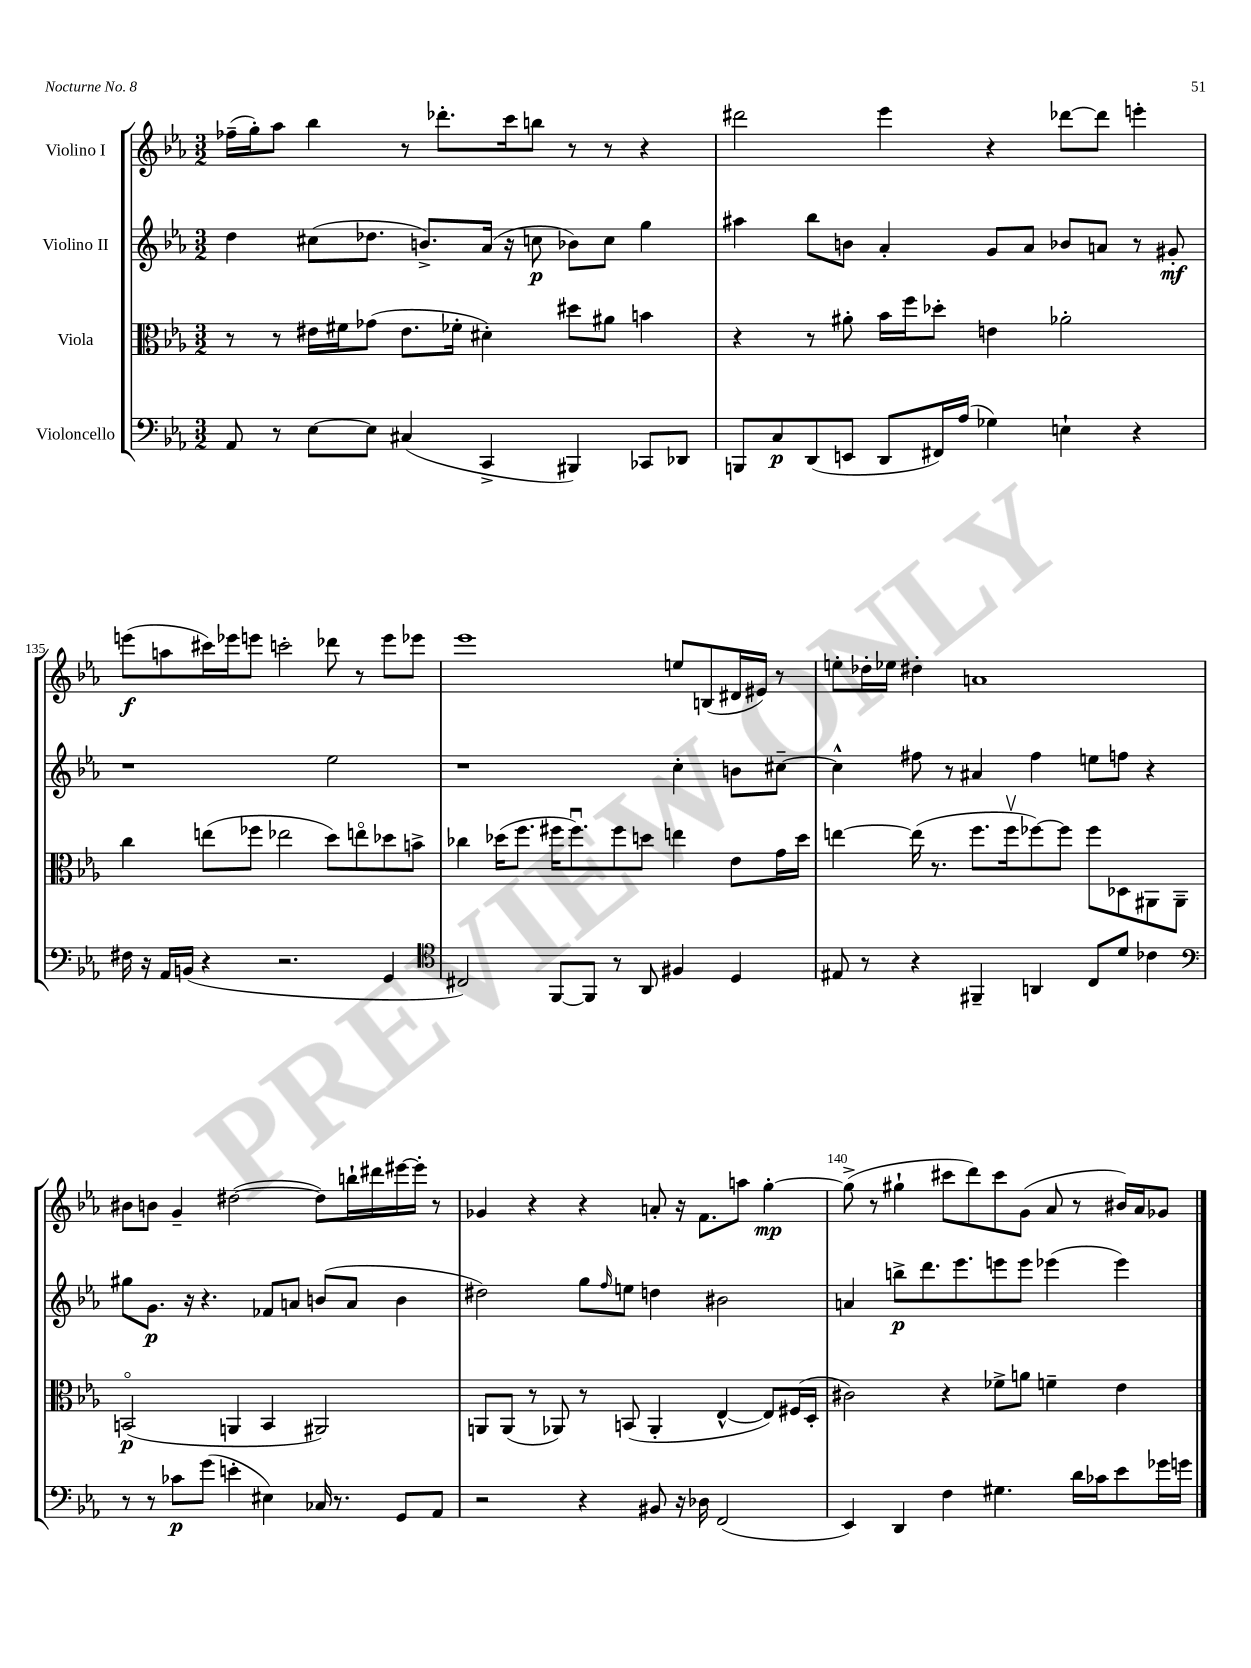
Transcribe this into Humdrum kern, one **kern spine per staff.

**kern	**dynam	**kern	**dynam	**kern	**dynam	**kern	**dynam
*part4	*part4	*part3	*part3	*part2	*part2	*part1	*part1
*staff4	*staff4	*staff3	*staff3	*staff2	*staff2	*staff1	*staff1
*I"Violoncello	*	*I"Viola	*	*I"Violino II	*	*I"Violino I	*
*clefF4	*	*clefC3	*	*clefG2	*	*clefG2	*
*k[b-e-a-]	*	*k[b-e-a-]	*	*k[b-e-a-]	*	*k[b-e-a-]	*
*M3/2	*	*M3/2	*	*M3/2	*	*M3/2	*
=133	=133	=133	=133	=133	=133	=133	=133
8AA-/	.	8r	.	4dd\	.	(16ff-X~\LL	.
.	.	.	.	.	.	16gg'\J)	.
8r	.	8r	.	.	.	8aa-\J	.
[8E-\L	.	16e#X\LL	.	(8cc#X\L	.	4bb-\	.
.	.	16f#X\J	.	.	.	.	.
8E-\J]	.	(8g-X\J	.	8.dd-X\J	.	.	.
(4C#X/	.	8.e#\L	.	.	.	8r	.
.	.	.	.	8.bn^/L)	.	.	.
.	.	.	.	.	.	8.ddd-X'\L	.
.	.	16f-X'\Jk	.	.	.	.	.
4CC^/	.	4d#X'\)	.	(16a-/Jk	.	.	.
.	.	.	.	16r	.	16ccc\k	.
.	.	.	.	8ccn\	p	8bbn\J	.
4BBB#X/)	.	8dd#X\L	.	8b-X\L)	.	8r	.
.	.	8a#X\J	.	8cc\J	.	8r	.
8CC-X/L	.	4bn\	.	4gg\	.	4r	.
8DD-X/J	.	.	.	.	.	.	.
=134	=134	=134	=134	=134	=134	=134	=134
8BBBn/L	.	4r	.	4aa#X\	.	2ddd#X\	.
8C/	p	.	.	.	.	.	.
(8DD/	.	8r	.	8bb-\L	.	.	.
8EEn/J	.	8a#X'\	.	8bn\J	.	.	.
8DD/L	.	16b-\LL	.	4a-'/	.	4eee-\	.
.	.	16ff\J	.	.	.	.	.
16FF#X/L)	.	8dd-X'\J	.	.	.	.	.
(16A-/JJ	.	.	.	.	.	.	.
4G-X\)	.	4en\	.	8g/L	.	4r	.
.	.	.	.	8a-/J	.	.	.
4En`\	.	2a-X'\	.	8b-X/L	.	[8ddd-X\L	.
.	.	.	.	8an/J	.	8ddd-\J]	.
4r	.	.	.	8r	.	4eeen'\	.
.	.	.	.	8g#X'/	mf	.	.
!!LO:LB:g=z
=135	=135	=135	=135	=135	=135	=135	=135
16F#X\	.	4cc\	.	1r	.	(8eeen\L	f
16r	.	.	.	.	.	.	.
16AA-/LL	.	.	.	.	.	8aan\	.
(16BBn/JJ	.	.	.	.	.	.	.
4r	.	(8een\L	.	.	.	16ccc#X\L)	.
.	.	.	.	.	.	16eee-X\J	.
.	.	8ff-X\J	.	.	.	8eeen\J	.
2.r	.	2ee-X\	.	.	.	2cccn'\	.
.	.	8dd\L)	.	2ee-\	.	8ddd-X\	.
.	.	8een\	.	.	.	8r	.
4GG/	.	8dd-X\	.	.	.	8eee\L	.
.	.	8bn^\J	.	.	.	8eee-X\J	.
=136	=136	=136	=136	=136	=136	=136	=136
*clefC4	*	*	*	*	*	*	*
2C#X/)	.	4cc-X\	.	1r	.	1eee-	.
.	.	(16dd-X\KL	.	.	.	.	.
.	.	8.ff\J	.	.	.	.	.
[8FF/L	.	16ff#X\KL	.	.	.	.	.
.	.	8.ff#u\)	.	.	.	.	.
8FF/J]	.	.	.	.	.	.	.
8r	.	8ff#\	.	.	.	.	.
8AA-/	.	8ddn\J	.	.	.	.	.
4F#X/	.	4een\	.	4cc'\	.	8een/L	.
.	.	.	.	.	.	(8Bn/	.
4D/	.	8e-\L	.	8bn\L	.	16d#X/L	.
.	.	.	.	.	.	16e#X/JJ)	.
.	.	16g\L	.	[8cc#X~\J	.	8r	.
.	.	16dd\JJ	.	.	.	.	.
=137	=137	=137	=137	=137	=137	=137	=137
8E#X/	.	[4een\	.	4cc#^^\]	.	8een'\L	.
8r	.	.	.	.	.	16dd-X'\L	.
.	.	.	.	.	.	16ee-X\JJ	.
4r	.	(16ee\]	.	8ff#X\	.	4dd#X'\	.
.	.	8.r	.	.	.	.	.
.	.	.	.	8r	.	.	.
4FF#X~/	.	8.ff\L	.	4a#X/	.	1an	.
.	.	16ffv\k	.	.	.	.	.
4AAn/	.	[8ff-X\)	.	4ff#\	.	.	.
.	.	8ff-\J]	.	.	.	.	.
8C/L	.	8ff-\L	.	8een\L	.	.	.
8d/J	.	8D-X\	.	8ffn\J	.	.	.
4c-X\	.	8AA#X\	.	4r	.	.	.
.	.	8AA#~\J	.	.	.	.	.
!!LO:LB:g=z
=138	=138	=138	=138	=138	=138	=138	=138
*clefF4	*	*	*	*	*	*	*
8r	.	(2BBn/	p	8gg#X\L	.	8b#X\L	.
8r	.	.	.	8.g\J	p	8bn\J	.
8c-X\L	p	.	.	.	.	4g~/	.
.	.	.	.	16r	.	.	.
(8g\J	.	.	.	4.r	.	.	.
4en'\	.	4AAn/	.	.	.	([2dd#X\	.
4E#X\)	.	4BB/	.	8f-X/L	.	.	.
.	.	.	.	8an/J	.	.	.
16C-X/	.	2AA#X/)	.	(8bn/L	.	8dd#\L])	.
8.r	.	.	.	.	.	.	.
.	.	.	.	8a/J	.	16bbn`\L	.
.	.	.	.	.	.	16ddd#X\	.
8GG/L	.	.	.	4b\	.	[16eee#X\	.
.	.	.	.	.	.	16eee#'\JJ]	.
8AA-/J	.	.	.	.	.	8r	.
=139	=139	=139	=139	=139	=139	=139	=139
2r	.	8AAn/L	.	2dd#X\)	.	4g-X/	.
.	.	(8AA/J	.	.	.	.	.
.	.	8r	.	.	.	4r	.
.	.	8AA-X/)	.	.	.	.	.
4r	.	8r	.	8gg\L	.	4r	.
.	.	.	.	16qqff/	.	.	.
.	.	(8BBn/	.	8een\J	.	.	.
8BB#X/	.	4AA-'/	.	4ddn\	.	8an'/	.
16r	.	.	.	.	.	16r	.
16D-X\	.	.	.	.	.	8.f\L	.
(2FF/	.	[4E-^^/	.	2b#X\	.	.	.
.	.	.	.	.	.	8aan\J	.
.	.	8E-/L])	.	.	.	[4gg'\	mp
.	.	(16F#X/L	.	.	.	.	.
.	.	16D'/JJ	.	.	.	.	.
=140	=140	=140	=140	=140	=140	=140	=140
4EE-/)	.	2c#X\)	.	4an/	.	(8gg^\]	.
.	.	.	.	.	.	8r	.
4DD/	.	.	.	8bbn^\L	p	4gg#X`\	.
.	.	.	.	8.ddd\	.	.	.
4F\	.	4r	.	.	.	8ccc#X\L	.
.	.	.	.	8.eee-\	.	.	.
.	.	.	.	.	.	8ddd\)	.
4.G#X\	.	8f-X^\L	.	8eeen\	.	8ccc#\	.
.	.	8an\J	.	8eee\J	.	(8g\J	.
.	.	4fn~\	.	(4eee-X\	.	8a-/	.
16d\LL	.	.	.	.	.	8r	.
16c-X\J	.	.	.	.	.	.	.
8e-\	.	4e-\	.	4eee-\)	.	16b#X/LL)	.
.	.	.	.	.	.	16a-/J	.
16g-X\L	.	.	.	.	.	8g-X/J	.
16gn\JJ	.	.	.	.	.	.	.
==	==	==	==	==	==	==	==
*-	*-	*-	*-	*-	*-	*-	*-
